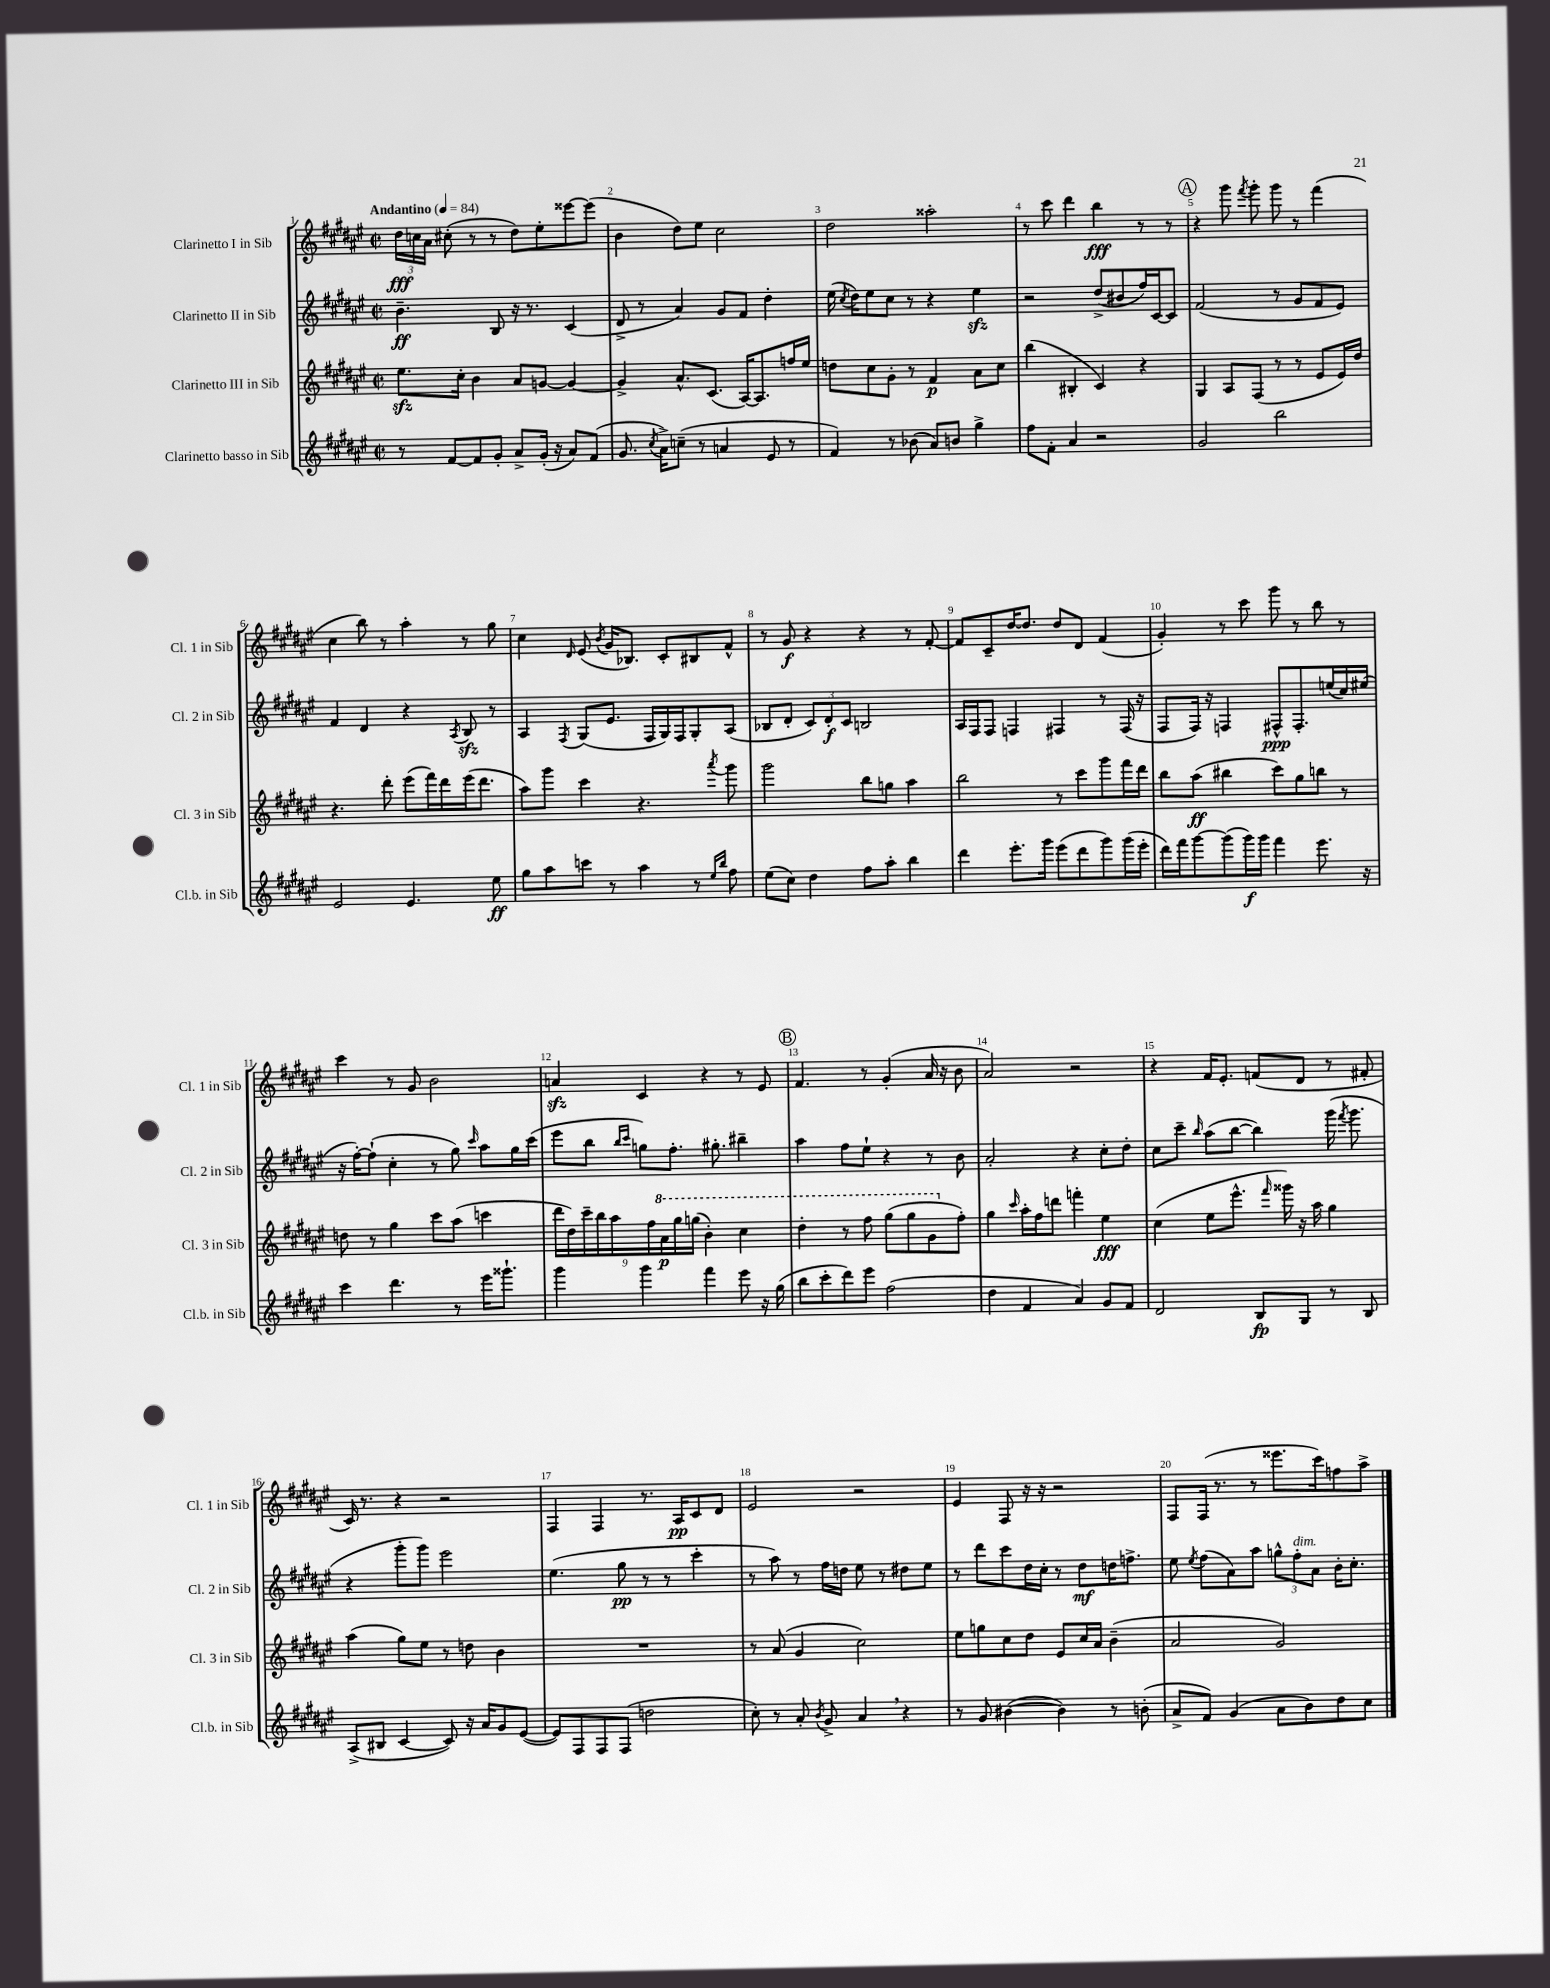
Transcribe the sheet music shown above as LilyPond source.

<<
\new StaffGroup <<
\new Staff = "s0" \with { instrumentName = "Clarinetto I in Sib" shortInstrumentName = "Cl. 1 in Sib" } {
    \clef treble \key fis \major \defaultTimeSignature \time 2/2 \tempo "Andantino" 4 = 84
    \autoBeamOff \tuplet 3/2 { dis''16[\fff c''16 ais'16] } cis''8-.( r8 r8 dis''8[) eis''8-. eisis'''8~ eisis'''8]( |
    b'4 dis''8[) eis''8] cis''2 |
    dis''2 aisis''2-. |
    r8 cis'''8 dis'''4 b''4\fff r8 r8 |
    \mark \markup { \circle "A" } r4 gis'''8 \acciaccatura { fis'''8 } gis'''8-. gis'''8 r8 fis'''4( |
    cis''4 b''8) r8 ais''4-. r8 gis''8 |
    cis''4 \grace { dis'16 } eis'8( \acciaccatura { b'8 } gis'16[ bes8.]) cis'8[-. bis8 fis'8]-^ |
    r8 gis'8\f r4 r4 r8 fis'8~-. |
    fis'8[ cis'8-- dis''16~ dis''8.] dis''8[ dis'8] fis'4( |
    gis'4-.) r8 cis'''8 gis'''8 r8 b''8 r8 |
    cis'''4 r8 gis'8 b'2 |
    a'4\sfz cis'4 r4 r8 eis'8 |
    \mark \markup { \circle "B" } fis'4. r8 gis'4-.( ais'16 r16 b'8 |
    ais'2) r2 |
    r4 fis'16[ eis'8.]-. f'8[( dis'8] r8 fis'8-. |
    cis'16) r8. r4 r2 |
    fis4 fis4 r8. ais16[\pp cis'8 dis'8] |
    eis'2 r2 |
    eis'4 fis8 r16 r16 r2 |
    fis8[ fis16]( r8. r8 eisis'''8.[ cis'''16) f''8 ais''8]-> \bar "|." |
}
\new Staff = "s1" \with { instrumentName = "Clarinetto II in Sib" shortInstrumentName = "Cl. 2 in Sib" } {
    \clef treble \key fis \major \defaultTimeSignature \time 2/2
    \autoBeamOff b'4.--\ff b8 r16 r8. cis'4( |
    dis'8-> r8 ais'4) gis'8[ fis'8] dis''4-. |
    eis''16( \acciaccatura { cis''8 } dis''16[) eis''8 cis''8] r8 r4 eis''4\sfz |
    r2 dis''8[->( bis'8 fis''16) cis'16~ cis'8] |
    \mark \markup { \circle "A" } fis'2( r8 gis'8[ fis'8 eis'8]) |
    fis'4 dis'4 r4 \acciaccatura { ais8 } b8\sfz r8 |
    ais4 \acciaccatura { fis8 } gis8[( eis'8.] fis16[ gis16) fis16 gis8-. ais8]( |
    bes8[ dis'8]-. \tuplet 3/2 { cis'8[) dis'8-.\f cis'8] } b2 |
    ais16[ fis16 fis8] f4 fis4 r8 fis16( r16 |
    fis8[ fis16]) r16 f4 fis8[-^\ppp fis8.-. e''16( cis''16) eis''16]( |
    r16 fis''16[~-.) fis''8]-!( cis''4-. r8 gis''8) \grace { cis'''16 } ais''8[ gis''16 cis'''16]( |
    eis'''8[ b''8] \grace { b''16[ cis'''16] } g''8[) fis''8.]-. gis''8.-. bis''4-- |
    \mark \markup { \circle "B" } ais''4 fis''8[ eis''8]-! r4 r8 b'8 |
    ais'2-. r4 cis''8[-. dis''8]-. |
    cis''8[ cis'''8]-- \grace { b''16 } ais''8[( b''8]~ b''4) gis'''16( \acciaccatura { fis'''8 } gis'''8. |
    r4 gis'''8[-. gis'''8]) eis'''2 |
    eis''4.( gis''8\pp r8 r8 cis'''4-. |
    r8 ais''8) r8 fis''16[ d''16] eis''8 r8 dis''8[ eis''8] |
    r8 dis'''8[ cis'''8 dis''16 cis''16]-. r8 dis''8[\mf d''16 f''8.]-> |
    eis''8 \acciaccatura { eis''8 } fis''8[( ais'8) ais''8] \tuplet 3/2 { g''8[-^ fis''8-.^\markup { \italic "dim." } ais'8] } b'16[-. cis''8.]-. \bar "|." |
}
\new Staff = "s2" \with { instrumentName = "Clarinetto III in Sib" shortInstrumentName = "Cl. 3 in Sib" } {
    \clef treble \key fis \major \defaultTimeSignature \time 2/2
    \autoBeamOff eis''8.[\sfz cis''16]-. b'4 ais'8[ g'8]~ g'4~ |
    g'4-> ais'8.[-^ cis'8.]( ais16[~) ais8. f''16 eis''16] |
    d''8[ cis''8 gis'8]-. r8 fis'4\p ais'8[ cis''8] |
    b''4( bis4-. cis'4) r4 |
    \mark \markup { \circle "A" } gis4 ais8[ fis8]( r8 r8 eis'8[ eis'16) dis''16] |
    r4. dis'''8-. eis'''8[( fis'''16) dis'''16 eis'''16( dis'''8.] |
    ais''8[) gis'''8] cis'''4 r4. \acciaccatura { ais'''8 } gis'''8 |
    gis'''2 b''8[ g''8] ais''4 |
    b''2 r8 cis'''8[ gis'''8 fis'''16 dis'''16] |
    b''8[ ais''8]\ff( bis''4 cis'''8[) gis''8 b''8] r8 |
    d''8 r8 gis''4 cis'''8[ ais''8]( c'''4 |
    \tuplet 9/8 { dis'''16[ dis''16) cis'''16-- b''16 ais''16 fis''16 \ottava #1 ais''16\p gis'''16 g'''16]( } b''4-.) cis'''4 |
    \mark \markup { \circle "B" } dis'''4-. r8 fis'''8 gis'''8[( gis'''8 gis''8 \ottava #0 fis''8]-.) |
    gis''4 \grace { cis'''16 } ais''16[-. fis''16 d'''8] f'''4-. eis''4\fff |
    cis''4( eis''8[ eis'''8.]-^ \grace { fis'''16 } gisis'''16) r16 ais''16 gis''4 |
    ais''4( gis''8[) eis''8] r8 d''8 b'4 |
    R1 |
    r8 ais'8( gis'4 cis''2) |
    eis''8[ g''8 cis''8 dis''8] eis'8[ cis''16 ais'16] b'4--( |
    ais'2 gis'2) \bar "|." |
}
\new Staff = "s3" \with { instrumentName = "Clarinetto basso in Sib" shortInstrumentName = "Cl.b. in Sib" } {
    \clef treble \key fis \major \defaultTimeSignature \time 2/2
    \autoBeamOff r8 fis'8[~ fis'8 gis'8]-. ais'8[-> gis'16]-.( r16 ais'8[) fis'8]( |
    gis'8. \acciaccatura { cis''8 } ais'16[->) c''8]--( r8 a'4 eis'8 r8 |
    fis'4) r8 bes'8( ais'8[) b'8] gis''4-> |
    fis''8[ fis'8]-. ais'4 r2 |
    \mark \markup { \circle "A" } gis'2 b''2 |
    eis'2 eis'4. eis''8\ff |
    gis''8[ ais''8 c'''8] r8 ais''4 r8 \grace { eis''16[ b''16] } fis''8 |
    eis''8[( cis''8]) dis''4 fis''8[ ais''8]-. b''4 |
    dis'''4 eis'''8.[-. gis'''16] eis'''8[( dis'''8 gis'''8) gis'''16( eis'''16]-. |
    dis'''16[) fis'''16 gis'''8~ gis'''8( gis'''16\f) gis'''16] fis'''4 eis'''8. r16 |
    cis'''4 dis'''4. r8 eis'''16[ gisis'''8.]-! |
    gis'''4 gis'''4 fis'''4 eis'''8 r16 gis''16( |
    \mark \markup { \circle "B" } b''8[ cis'''8-. dis'''8) eis'''8] fis''2( |
    dis''4 fis'4 ais'4) gis'8[ fis'8] |
    dis'2 b8[\fp gis8] r8 b8 |
    ais8[->( bis8] cis'4~ cis'8) r16 ais'16[ gis'8 eis'8]~( |
    eis'8[) fis8 fis8 fis8]( d''2 |
    cis''8-.) r8 ais'8-. \acciaccatura { b'8 } gis'8-> ais'4 \breathe r4 |
    r8 gis'8 bis'4~( bis'4) r8 b'8-.( |
    ais'8[-> fis'8]) gis'4( ais'8[ b'8) dis''8 cis''8] \bar "|." |
}
>>
>>
\layout { \context { \Score \override BarNumber.break-visibility = ##(#f #t #t) barNumberVisibility = #all-bar-numbers-visible } }
